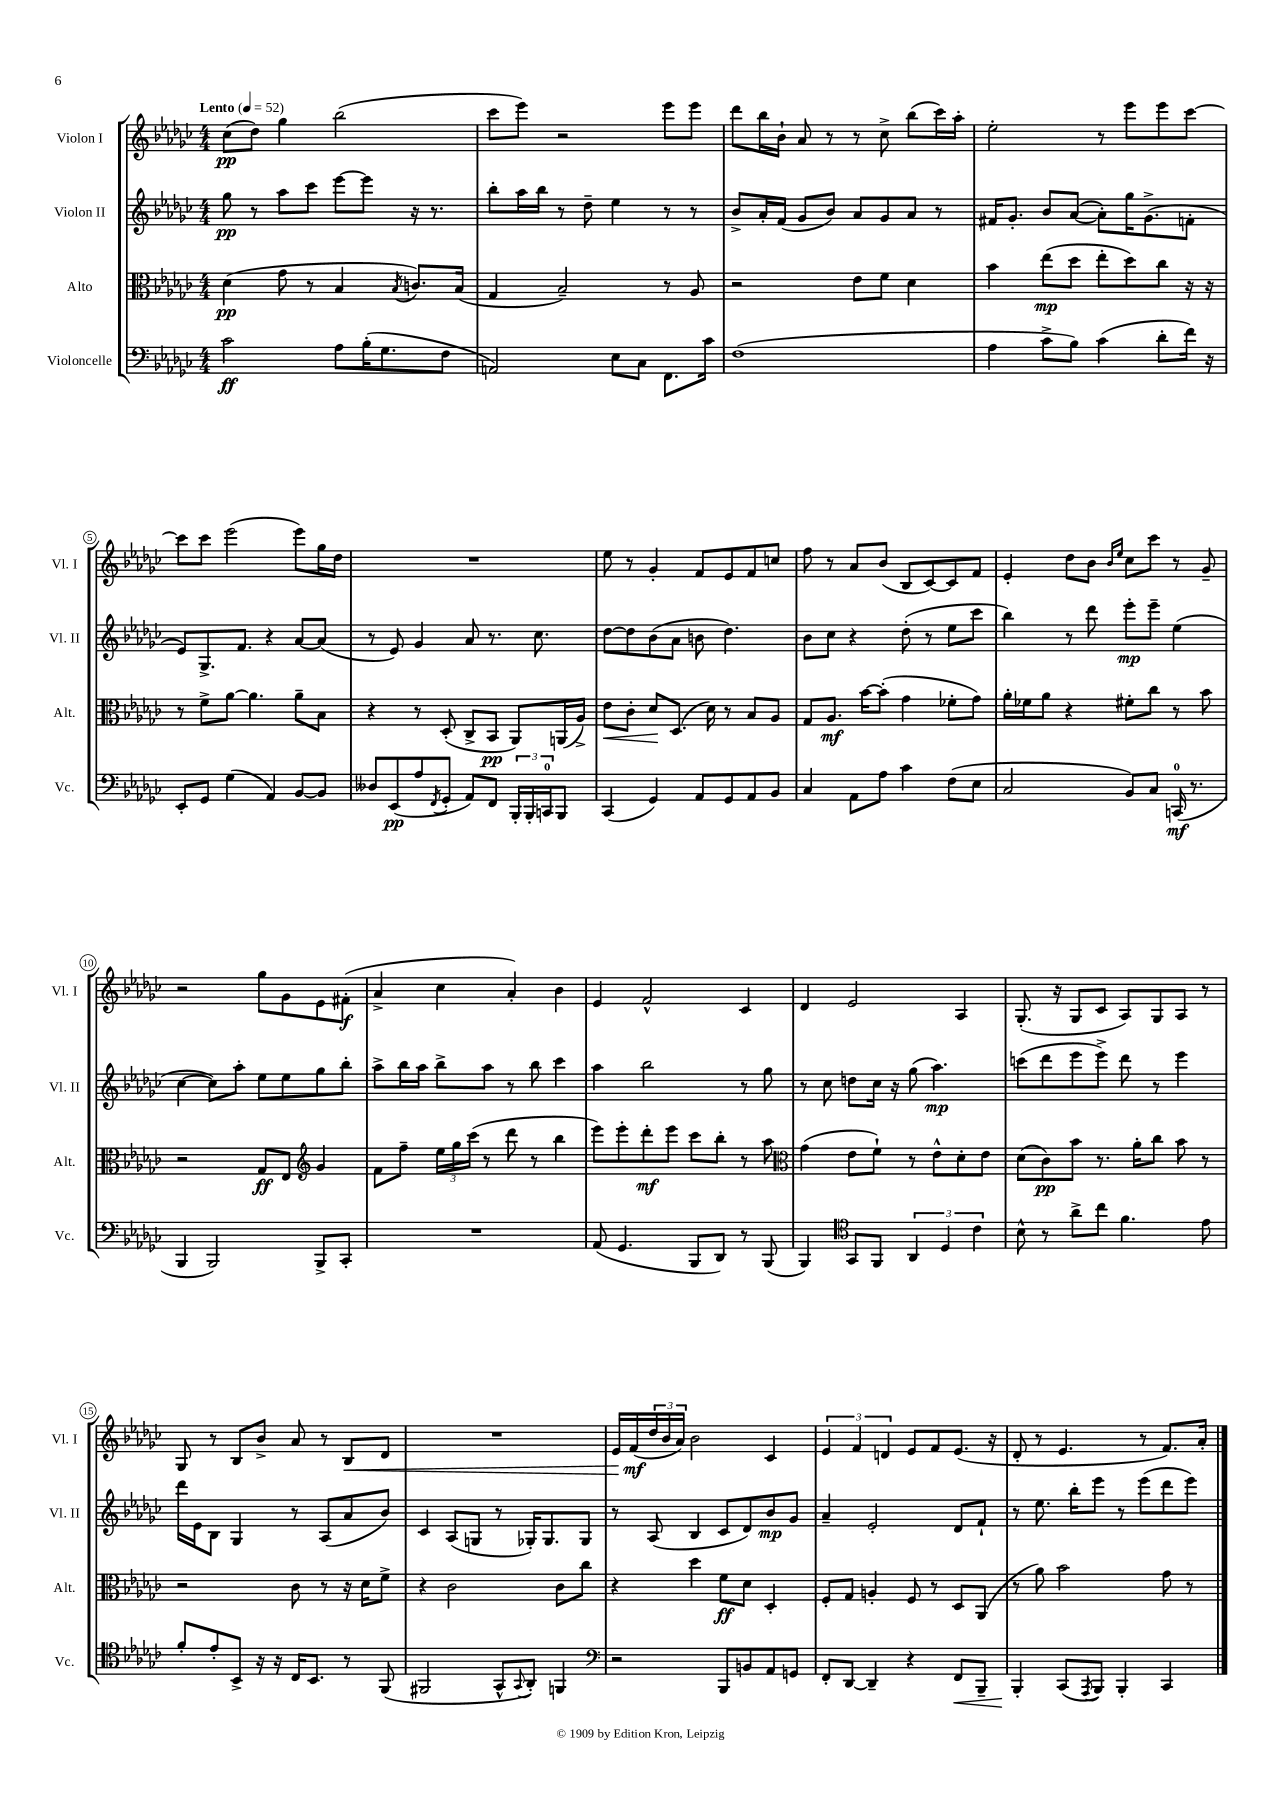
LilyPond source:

<<
\new StaffGroup <<
\new Staff = "s0" \with { instrumentName = "Violon I" shortInstrumentName = "Vl. I" } {
    \clef treble \key ges \major \numericTimeSignature \time 4/4 \tempo "Lento" 4 = 52
    ces''8\pp( des''8) ges''4 bes''2( |
    ces'''8 ees'''8) r2 ees'''8 ees'''8 |
    des'''8 bes''16 bes'16-! aes'8 r8 r8 ces''8-> bes''8( ces'''16) aes''16-. |
    ees''2-. r8 ees'''8 ees'''8 ces'''8~ |
    ces'''8 ces'''8 ees'''2( ees'''8) ges''16 des''16 |
    R1 |
    ees''8 r8 ges'4-. f'8 ees'8 f'8 c''8 |
    f''8 r8 aes'8 bes'8( bes8 ces'8~) ces'8 f'8 |
    ees'4-. des''8 bes'8 \grace { bes'16 ees''16 } ces''8 ces'''8 r8 ges'8-- |
    r2 ges''8 ges'8 ees'8 fis'8-.\f( |
    aes'4-> ces''4 aes'4-.) bes'4 |
    ees'4 f'2-^ ces'4 |
    des'4 ees'2 aes4 |
    ges8.-.( r16 ges8 ces'8 aes8) ges8 aes8 r8 |
    ges8 r8 bes8 bes'8-> aes'8 r8 bes8\< des'8 |
    R1 |
    ees'16 f'16\mf\!( \tuplet 3/2 { des''16 bes'16 aes'16) } bes'2 ces'4 |
    \tuplet 3/2 { ees'4 f'4 d'4 } ees'8 f'8 ees'8.( r16 |
    des'8-. r8 ees'4. r8 f'8.) aes'16-. \bar "|." |
}
\new Staff = "s1" \with { instrumentName = "Violon II" shortInstrumentName = "Vl. II" } {
    \clef treble \key ges \major \numericTimeSignature \time 4/4
    ges''8\pp r8 aes''8 ces'''8 ees'''8~ ees'''8 r16 r8. |
    bes''8-. aes''16 bes''16 r8 des''8-- ees''4 r8 r8 |
    bes'8-> aes'16-. f'16( ges'8 bes'8) aes'8 ges'8 aes'8 r8 |
    fis'16 ges'8.-. bes'8 aes'8~( aes'8-.) ges''16 ges'8.->( f'8-. |
    ees'8) ges8.-> f'8. r4 aes'8~ aes'8( |
    r8 ees'8) ges'4 aes'8 r8. ces''8. |
    des''8~ des''8 bes'8( aes'8 b'8 des''4.) |
    bes'8 ces''8 r4 des''8-.( r8 ees''8 ces'''8 |
    bes''4) r8 des'''8 ees'''8-.\mp ees'''8-- ees''4( |
    ces''4~ ces''8) aes''8-. ees''8 ees''8 ges''8 bes''8-. |
    aes''8-> bes''16 aes''16 bes''8-> aes''8 r8 bes''8 ces'''4 |
    aes''4 bes''2 r8 ges''8 |
    r8 ces''8 d''8 ces''16 r16 ges''8( aes''4.\mp) |
    c'''8( des'''8 ees'''8 ees'''8->) des'''8 r8 ees'''4 |
    des'''16 ees'16 bes8 ges4 r8 aes8( aes'8 bes'8) |
    ces'4 aes8( g8 r8 ges16-.) ges8. ges8 |
    r8 aes8( bes4 ces'8 des'8) bes'8\mp ges'8 |
    aes'4-- ees'2-. des'8 f'8-! |
    r8 ees''8. bes''16-. ees'''8 r8 ees'''8( des'''8 ees'''8) \bar "|." |
}
\new Staff = "s2" \with { instrumentName = "Alto" shortInstrumentName = "Alt." } {
    \clef alto \key ges \major \numericTimeSignature \time 4/4
    des'4\pp( ges'8 r8 bes4 \acciaccatura { bes8 } c'8.) bes16( |
    ges4 bes2--) r8 aes8 |
    r2 ees'8 f'8 des'4 |
    bes'4 ees''8\mp( des''8 ees''8-. des''8) ces''8 r16 r16 |
    r8 f'8-> aes'8~ aes'4. aes'8-- bes8 |
    r4 r8 des8-.( ces8-> bes,8\pp aes,8) a,16( aes16->) |
    ees'8\< ces'8-. des'8\! des8.( des'16) r8 bes8 aes8 |
    ges8 aes8.\mf bes'16~ bes'8-.( ges'4 fes'8-. ges'8) |
    aes'16-. fes'16 aes'8 r4 fis'8-. ces''8 r8 bes'8 |
    r2 ges8\ff ees8 \clef treble ges'4 |
    f'8 f''8-- \tuplet 3/2 { ees''16 ges''16 ces'''16( } r8 des'''8 r8 bes''4 |
    ees'''8) ees'''8-. des'''8-.\mf ees'''8 ces'''8 bes''8-. r8 aes''8 |
    \clef alto ges'4( ees'8 f'8-!) r8 ees'8-^ des'8-. ees'8 |
    des'8( ces'8\pp) bes'8 r8. aes'16-. ces''8 bes'8 r8 |
    r2 ces'8 r8 r16 des'16 f'8-> |
    r4 ces'2 ces'8 ces''8 |
    r4 des''4 f'8\ff des'8 des4-. |
    f8-. ges8 a4-. f8 r8 des8 aes,8( |
    r8 aes'8) bes'2 ges'8 r8 \bar "|." |
}
\new Staff = "s3" \with { instrumentName = "Violoncelle" shortInstrumentName = "Vc." } {
    \clef bass \key ges \major \numericTimeSignature \time 4/4
    ces'2\ff aes8 bes16-.( ges8. f8 |
    a,2) ees8 ces8 f,8. ces'16 |
    f1( |
    aes4 ces'8-> bes8) ces'4( des'8-. f'16) r16 |
    ees,8-. ges,8 ges4( aes,4) bes,8~ bes,8 |
    deses8 ees,8\pp( aes8 \acciaccatura { f,8 } ges,8-. aes,8) f,8 \tuplet 3/2 { bes,,16-. bes,,16-. c,16-0 } bes,,8 |
    ces,4( ges,4) aes,8 ges,8 aes,8 bes,8 |
    ces4 aes,8 aes8 ces'4 f8( ees8 |
    ces2 bes,8) ces8 c,16-0\mf( r8. |
    bes,,4 bes,,2) bes,,8-> ces,8-. |
    R1 |
    aes,8( ges,4. bes,,8 des,8) r8 bes,,8( |
    bes,,4) \clef tenor ges,8 f,8 \tuplet 3/2 { aes,4 des4 ces'4 } |
    bes8-^ r8 aes'8-> ces''8 f'4. ees'8 |
    f'8-. ees'8-. bes,8-> r16 r16 ces16 bes,8. r8 f,8( |
    fis,2 ges,8-^ \appoggiatura { ges,8 } aes,8-.) f,4 |
    \clef bass r2 bes,,8 b,8 aes,8 g,8 |
    f,8-. des,8~ des,4-- r4 f,8\< bes,,8-- |
    bes,,4-.\! ces,8( \acciaccatura { aes,,8 } bes,,8) bes,,4-. ces,4 \bar "|." |
}
>>
>>
\layout { \context { \Score \override BarNumber.stencil = #(make-stencil-circler 0.1 0.3 ly:text-interface::print) } }
